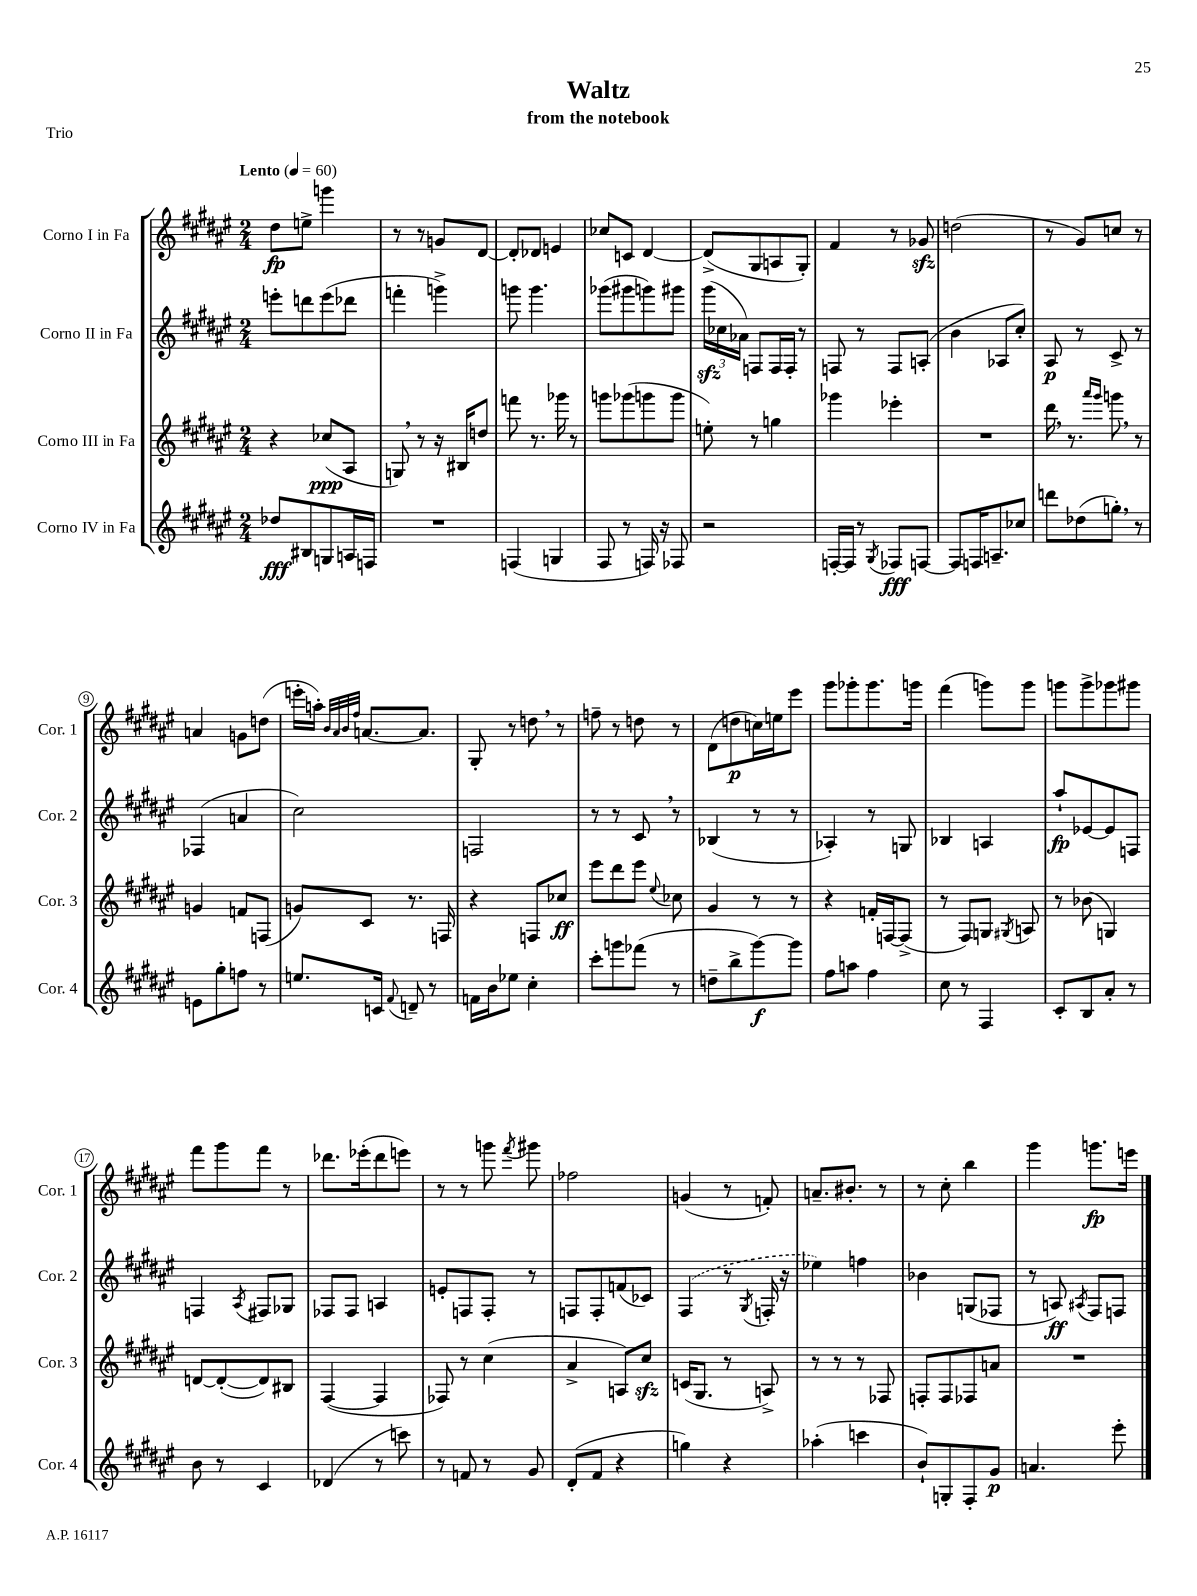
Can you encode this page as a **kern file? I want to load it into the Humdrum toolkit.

**kern	**kern	**kern	**kern
*staff4	*staff3	*staff2	*staff1
*clefG2	*clefG2	*clefG2	*clefG2
*k[f#c#g#d#a#e#]	*k[f#c#g#d#a#e#]	*k[f#c#g#d#a#e#]	*k[f#c#g#d#a#e#]
*M2/4	*M2/4	*M2/4	*M2/4
*MM60	*MM60	*MM60	*MM60
8dd-/L	4r	8eee'\L	8dd#\L
8B#/	.	8ddd\	8ee^\J
8G/	(8cc-/L	(8eee\	4ggg\
16A/L	8A#/J	8ddd-\J	.
16F/JJ	.	.	.
=	=	=	=
2r	8G/)	4fff'\	8r
.	8r	.	8r
.	16r	4ggg^\)	8g/L
.	16B#/LK	.	.
.	8dd/J	.	[8d#/J
=	=	=	=
(4F/	8fff\	8ggg\	8d#'/]L
.	8.r	4.ggg\	8d-/J
4G/	.	.	4e/
.	16ggg-\	.	.
.	8r	.	.
=	=	=	=
8F#/	8ggg\L	(8ggg-\L	8cc-/L
8r	(8ggg-\	8ggg#\	8c/J
16F/)	8ggg\	8ggg\)	[4d#/
16r	.	.	.
8F-/	8ggg\J	8ggg#\J	.
=	=	=	=
2r	8ee'\)	(24ggg#\LL	(8d#^/]L
.	.	24cc-\	.
.	.	24a-\JJ)	.
.	8r	8F/L	8G#/
.	4gg\	16F/L	8A/
.	.	16F'/JJ	.
.	.	8r	8G#'/J)
=	=	=	=
[16F'/LL	4ggg-\	8F/	4f#/
16F/]JJ	.	.	.
8r	.	8r	.
8qG#/	.	.	.
8F-/L	4eee-'\	8F/L	8r
[8F/J	.	(8A'/J	8g-/
=	=	=	=
8F/]L	2r	4b\	(2dd\
16F/K	.	.	.
8.A~/	.	.	.
.	.	8A-/L	.
8cc-/J	.	8cc#'/J)	.
=	=	=	=
8ddd\L	16ddd#\	8A#/	8r
.	8.r	.	.
(8dd-\	.	8r	8g#/L)
.	16qqaaa#/LL	.	.
.	16qqggg#/JJ	.	.
8gg'\J)	8ggg\	8c#^/	8cc/J
8r	8r	8r	8r
=	=	=	=
8e\L	4g/	(4F-/	4a/
8gg#'\	.	.	.
8ff\J	8f/L	4a/	8g\L
8r	(8F/J	.	(8dd\J
=	=	=	=
8.ee/L	8g/L)	2cc#\)	16eee'\LL
.	.	.	16aa'\JJ)
.	.	.	32qqb/LLL
.	.	.	32qqa#/
.	.	.	32qqb/
.	.	.	32qqff#/JJJ
.	8c#/J	.	[8.a/L
16c/Jk	.	.	.
8qqf#/	.	.	.
8d~/	8.r	.	.
.	.	.	8.a/]J
8r	.	.	.
.	16F/	.	.
=	=	=	=
16f\LL	4r	2F/	8G#'/
16b\J	.	.	.
8ee-\J	.	.	8r
4cc#'\	8F/L	.	8dd\
.	8cc-/J	.	8r
=	=	=	=
8ccc#'\L	8eee#\L	8r	8ff~\
8ggg\	8ddd#\	8r	8r
(8fff-\J	8eee#\J	8c#/	8dd\
.	8qqee#/	.	.
8r	8cc-\	8r	8r
=	=	=	=
8dd~\L	4g#/	(4B-/	(8d#\L
8bb^\	.	.	8dd\
[8ggg#\)	8r	8r	16cc\L)
.	.	.	16ee\J
8ggg#\]J	8r	8r	8eee#\J
=	=	=	=
8ff#\L	4r	4A-'/)	8ggg#\L
8aa\J	.	.	8ggg-'\
4ff#\	16f'/LL	8r	8.ggg-\
.	[16F/J	.	.
.	(8F^/]J	8G/	.
.	.	.	16ggg\Jk
=	=	=	=
8cc#\	8r	4B-/	(4fff#\
8r	8F#/L)	.	.
4F#/	8G/J	4A/	8ggg\L)
.	8qG#/	.	.
.	8A/	.	8ggg\J
=	=	=	=
8c#'/L	8r	8aa#`/L	8ggg\L
8B/	(8b-\	[8e-/	8ggg^\
8a#'/J	4G/)	8e-/]	8ggg-\
8r	.	8F/J	8ggg#\J
=	=	=	=
8b\	[8d/L	4F/	8fff#\L
8r	(8d'/_	.	8ggg#\
.	.	8qA#/	.
4c#/	8d/])	8F#/L	8fff#\J
.	8B#/J	8G-/J	8r
=	=	=	=
(4d-/	([4F#/	8F-/L	8.ddd-\L
.	.	8F-/J	.
.	.	.	(16eee-'\k
8r	4F#/]	4A/	8ddd-\
8ccc\)	.	.	8eee\J)
=	=	=	=
8r	8F-/)	8e'/L	8r
8f/	8r	8F/	8r
8r	(4cc#\	8F'/J	8ggg\
.	.	.	8qfff#/
8g#/	.	8r	8ggg#\
=	=	=	=
(8d#'/L	4a#^/	8F/L	2ff-\
8f#/J	.	8F'/	.
4r	8A/L)	(8f/	.
.	8cc#/J	8c-/J)	.
=	=	=	=
4gg\)	(16c/LK	(4F#/	(4g/
.	8.G#/J	.	.
4r	8r	8r	8r
.	.	8qG#/	.
.	8A^/)	16F'/	8f'/)
.	.	16r	.
=	=	=	=
(4aa-'\	8r	4ee-\)	8.a~/L
.	8r	.	.
.	.	.	8.b#'/J
4ccc\	8r	4ff\	.
.	8F-/	.	8r
=	=	=	=
8b`/L)	8F'/L	4b-\	8r
8G'/	8F/	.	8cc#'\
8F#'/	8F-/	(8G/L	4bb\
8g#/J	8a/J	8F-/J	.
=	=	=	=
4.a/	2r	8r	4ggg#\
.	.	8A/)	.
.	.	8qA#/	.
.	.	8F#/L	8.ggg\L
8eee#'\	.	8F/J	.
.	.	.	16eee\Jk
==	==	==	==
*-	*-	*-	*-
